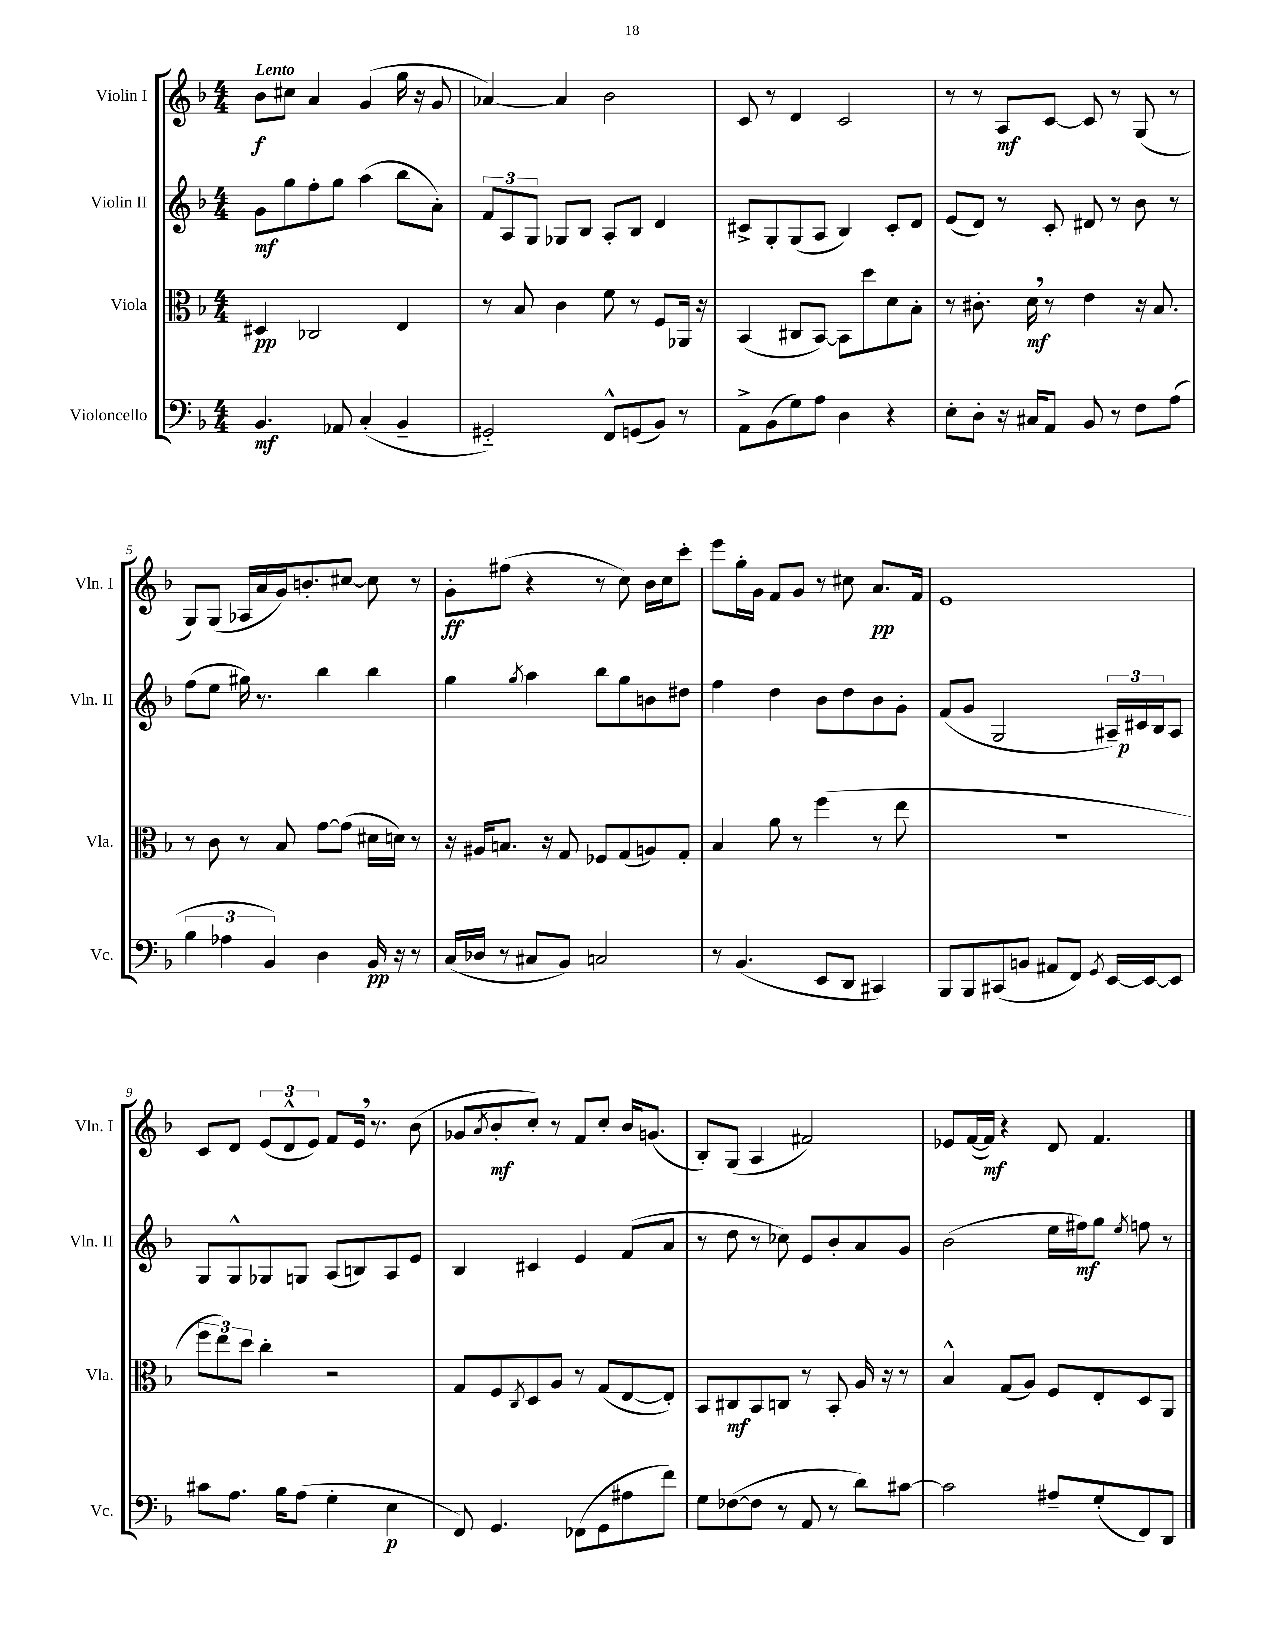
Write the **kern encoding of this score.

**kern	**kern	**kern	**kern
*staff4	*staff3	*staff2	*staff1
*clefF4	*clefC3	*clefG2	*clefG2
*k[b-]	*k[b-]	*k[b-]	*k[b-]
*M4/4	*M4/4	*M4/4	*M4/4
4.BB-/	4D#/	8g\L	8b-\L
.	.	8gg\	8cc#\J
.	2C-/	8ff'\	4a/
8AA-/	.	8gg\J	.
(4C'/	.	(4aa\	(4g/
4BB-~/	4E/	8bb-\L	16gg\
.	.	.	16r
.	.	8a'\J)	8g/
=	=	=	=
2GG#'~/)	8r	12f/L	[4a-/)
.	.	12A/	.
.	8B-/	.	.
.	.	12G/J	.
.	4c\	8G-/L	4a-/]
.	.	8B-/J	.
8FF^^/L	8f\	8A'/L	2b-\
(8GG/	8r	8B-/J	.
8BB-/J)	8F/L	4d/	.
8r	16AA-/Jk	.	.
.	16r	.	.
=	=	=	=
8AA^\L	(4BB-/	8c#^/L	8c/
(8BB-\	.	8G'/	8r
8G\)	8C#/L	(8G/	4d/
8A\J	[8BB-/J)	8A/J	.
4D\	8BB-\]L	4B-/)	2c/
.	8dd\	.	.
4r	8d\	8c#'/L	.
.	8B-'\J	8d/J	.
=	=	=	=
8E'\L	8r	(8e/L	8r
8D'\J	8.c#'\	8d/J)	8r
16r	.	8r	8A/L
16C#/LK	16d\	.	.
8AA/J	8r	8c'/	[8c/J
8BB-/	4e\	8d#/	8c/]
8r	.	8r	8r
8F\L	16r	8b-\	(8G/
.	8.B-/	.	.
(8A\J	.	8r	8r
=	=	=	=
6B-\	8r	(8ff\L	8G/L)
.	8c\	8ee\J	(8G/J
6A-\	.	.	.
.	8r	16gg#\)	16A-/LL
.	.	8.r	16a/
6BB-/)	.	.	.
.	8B-/	.	16g/J)
.	.	.	8.b'/
4D\	[8g\L	4bb-\	.
.	(8g\]J	.	[8cc#/J
16BB-/	16d#\LL	4bb-\	8cc#\]
16r	16d\JJ)	.	.
8r	8r	.	8r
=	=	=	=
(16C/LL	16r	4gg\	8g'\L
16D-/JJ	16A#/LK	.	.
8r	8.B/J	.	(8ff#\J
.	.	8qgg/	.
8C#/L	.	4aa\	4r
.	16r	.	.
8BB-/J)	8G/	.	.
2C/	8F-/L	8bb-\L	8r
.	(8G/	8gg\	8cc\)
.	8A/)	8b\	16b-\LL
.	.	.	16cc\J
.	8G'/J	8dd#\J	8ccc'\J
=	=	=	=
8r	4B-/	4ff\	8eee\L
(4.BB-/	.	.	16gg'\L
.	.	.	16g\JJ
.	8a\	4dd\	8f/L
.	8r	.	8g/J
8EE/L	(4ff\	8b-\L	8r
8DD/J	.	8dd\	8cc#\
4CC#/)	8r	8b-\	8.a/L
.	8ee\	8g'\J	.
.	.	.	16f/Jk
=	=	=	=
8BBB-/L	1r	(8f/L	1e
8BBB-/	.	8g/J	.
(8CC#/	.	2G/	.
8BB/J	.	.	.
8AA#/L	.	.	.
8FF/J)	.	.	.
8qGG/	.	.	.
[16EE/LL	.	24A#~/LL)	.
.	.	24c#/	.
16EE/_J	.	.	.
.	.	24B-/J	.
8EE/]J	.	8A#/J	.
=	=	=	=
8c#\L	12ff\L	8G/L	8c/L
.	12ee\)	.	.
8.A\J	.	8G^^/	8d/J
.	12dd\J	.	.
.	4cc'\	8G-/	(12e/L
16B-\LK	.	.	.
.	.	.	12d^^/
(8A\J	.	8G/J	.
.	.	.	12e/J)
4G'\	2r	(8A/L	8f/L
.	.	8B/)	16e/Jk
.	.	.	8.r
4E\	.	8A/	.
.	.	8e/J	(8b-\
=	=	=	=
8FF/)	8G/L	4B-/	8g-/L
.	.	.	8qa/
4.GG/	8F/	.	8b-'/
.	8qC/	.	.
.	8D/	4c#/	8cc'/J)
.	8A/J	.	8r
(8FF-\L	8r	4e/	8f/L
8GG\	(8G/L	.	8cc'/J
8A#\	[8E/	(8f/L	16b-/LK
.	.	.	(8.g/J
8f\J)	8E'/]J)	8a/J	.
=	=	=	=
8G\L	8BB-/L	8r	8B-'/L)
([8F-\	8C#/	8dd\	(8G/J
8F-\]J	8BB-/	8r	4A/
8r	8C/J	8cc-\)	.
8AA/	8r	8e/L	2f#/)
8r	8BB-'/	8b-'/	.
8d\L)	16A/	8a/	.
.	16r	.	.
[8c#\J	8r	8g/J	.
=	=	=	=
2c#\]	4B-^^/	(2b-\	8e-/L
.	.	.	([16f/L
.	.	.	16f/]JJ)
.	(8G/L	.	4r
.	8A/J)	.	.
8A#~/L	8F/L	16ee\LL	8d/
.	.	16ff#\J)	.
(8G'/	8E'/	8gg\J	4.f/
.	.	8qee/	.
8FF/)	8D/	8ff\	.
8DD/J	8AA/J	8r	.
==	==	==	==
*-	*-	*-	*-
